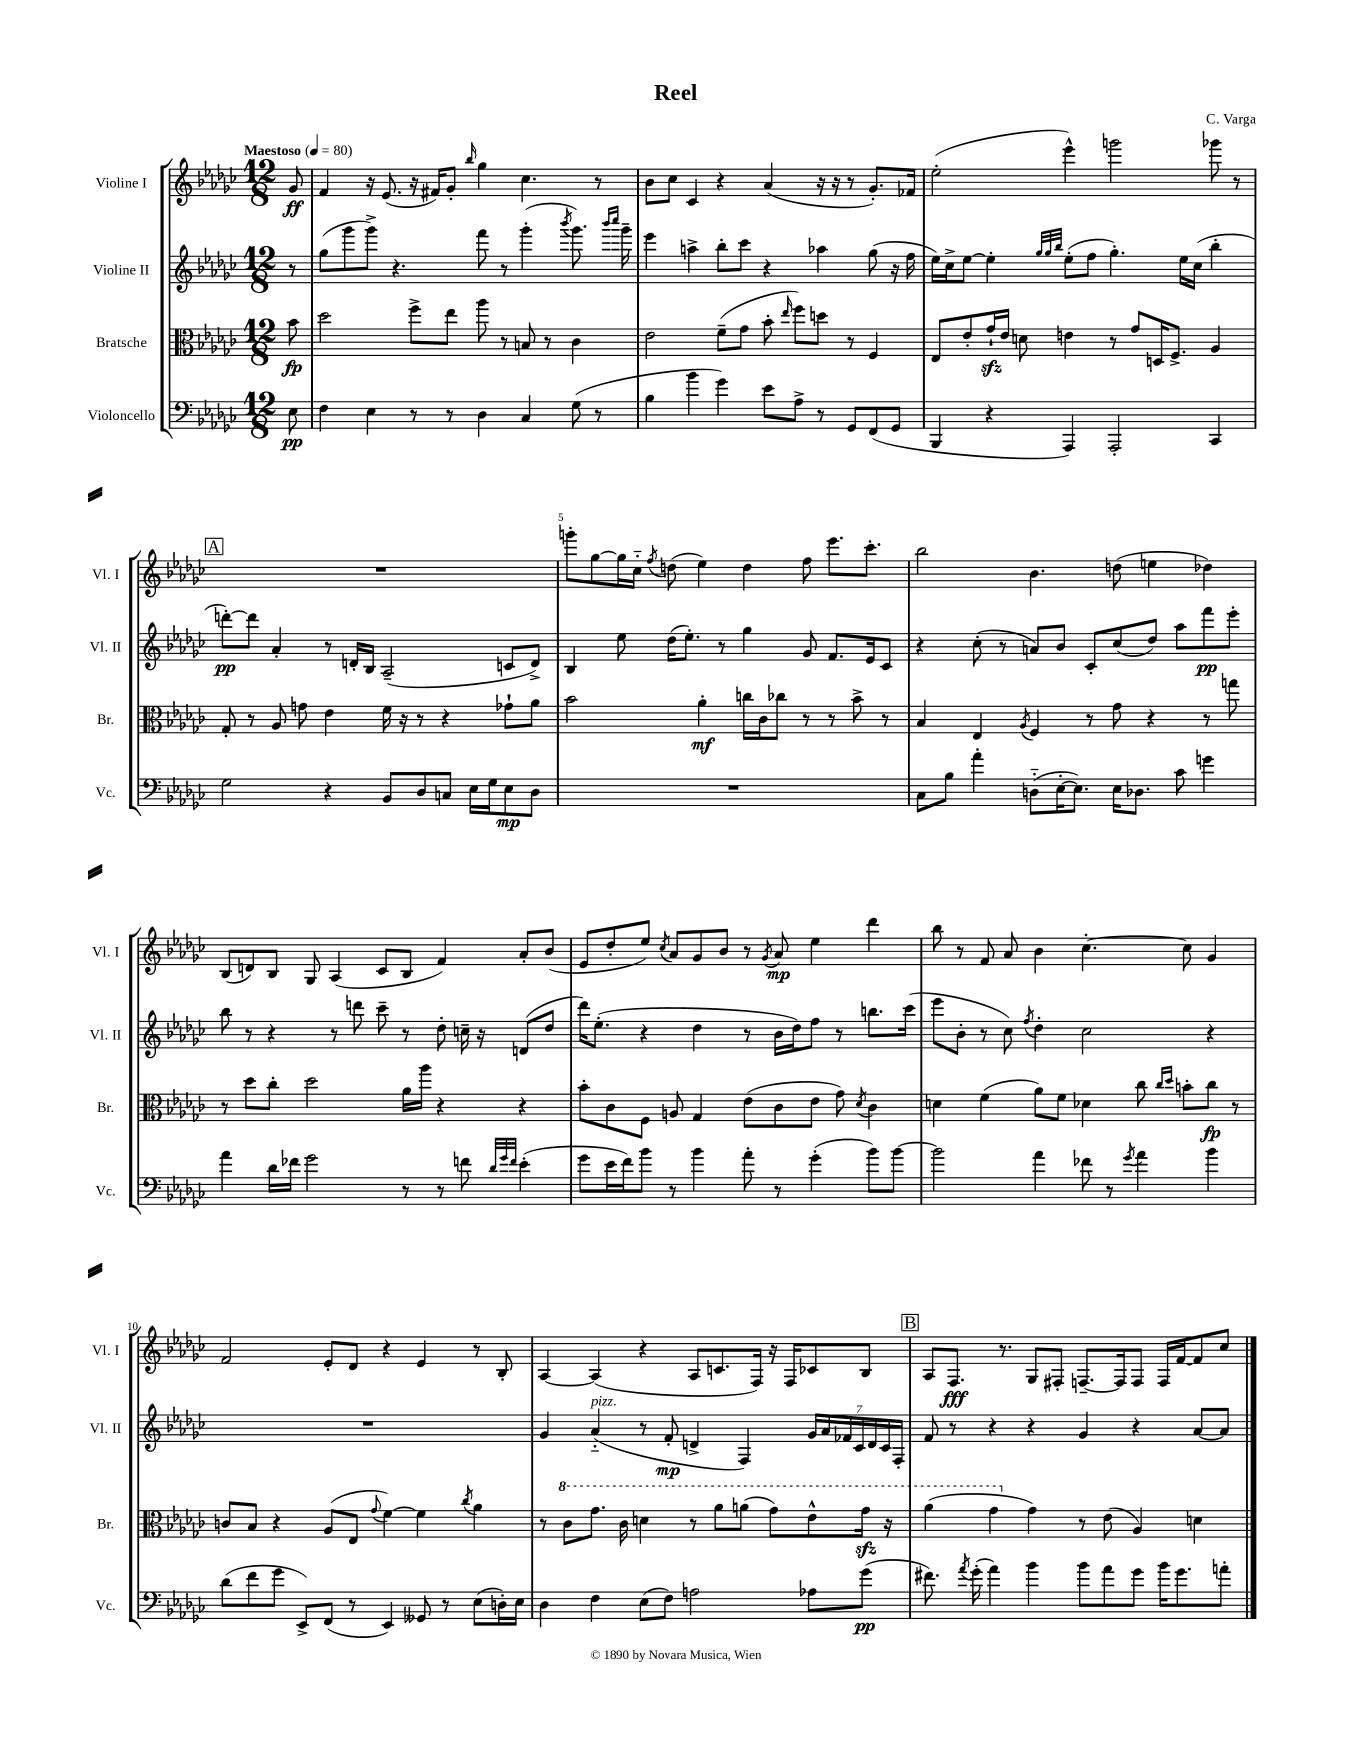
\header { title = "Reel" composer = "C. Varga" }
<<
\new StaffGroup <<
\new Staff = "s0" \with { instrumentName = "Violine I" shortInstrumentName = "Vl. I" } {
    \clef treble \key ges \major \numericTimeSignature \time 12/8 \partial 8 \tempo "Maestoso" 4 = 80
    \autoBeamOff ges'8\ff |
    f'4 r16 ees'8.( r16 fis'16[) ges'8]-. \grace { bes''16 } ges''4 ces''4. r8 |
    bes'8[ ces''8] ces'4 r4 aes'4( r16 r16 r8 ges'8.[-.) fes'16] |
    ees''2-.( ees'''4-^) g'''2 ges'''8 r8 |
    \mark \markup { \box "A" } R1. |
    g'''8[-. ges''8~ ges''16 ces''16]-_ \acciaccatura { f''8 } d''8( ees''4) d''4 f''8 ees'''8.[ ces'''8.]-. |
    bes''2 bes'4. d''8( e''4 des''4) |
    bes8[( d'8) bes8] ges8 aes4( ces'8[ bes8] f'4) aes'8[-. bes'8]( |
    ees'8[ des''8-. ees''8]) \acciaccatura { ces''8 } aes'8[ ges'8 bes'8] r8 \acciaccatura { ges'8 } aes'8\mp ees''4 des'''4 |
    bes''8 r8 f'8 aes'8 bes'4 ces''4.~-. ces''8 ges'4 |
    f'2 ees'8[-. des'8] r4 ees'4 r8 bes8-. |
    aes4~ aes4( r4 aes8[ c'8. f16]) r16 f16[ ces'8 bes8] |
    \mark \markup { \box "B" } aes8[ f8.]\fff r8. ges8[ fis8]-. f8.[~-- f16 f8] f16[ f'16~ f'8 ces''8] \bar "|." |
}
\new Staff = "s1" \with { instrumentName = "Violine II" shortInstrumentName = "Vl. II" } {
    \clef treble \key ges \major \numericTimeSignature \time 12/8 \partial 8
    \autoBeamOff r8 |
    ges''8[( ges'''8 ges'''8]->) r4. f'''8 r8 ges'''4-.( \acciaccatura { bes'''8 } ges'''8.) \grace { bes'''16[ ces''''16] } ges'''16-- |
    ees'''4 a''4-> bes''8[-. ces'''8] r4 aes''4 ges''8( r16 f''16 |
    ees''16[) ces''16-> ees''8]~ ees''4-. \grace { ges''32[ ges''32 bes''32] } ees''8[-.( f''8] ges''4.-.) ees''16[ ces''16]( bes''4-. |
    \mark \markup { \box "A" } d'''8[~-.\pp) d'''8] aes'4-. r8 d'16[-. bes16] aes2--( c'8[ d'8]->) |
    bes4 ees''8 des''16[( ees''8.]-.) r8 ges''4 ges'8 f'8.[ ees'16 ces'8] |
    r4 ces''8-.( r8 a'8[) bes'8] ces'8[-. ces''8( des''8]) aes''8[ f'''8\pp ees'''8]-. |
    bes''8 r8 r4 r8 d'''8 ces'''8-- r8 des''8-. c''16-- r16 d'8[( des''8] |
    des'''16[) ees''8.]-.( r4 des''4 r8 bes'16[ des''16) f''8] r8 b''8.[ ces'''16]( |
    ees'''8[ bes'8]-. r8 ces''8) \acciaccatura { f''8 } des''4-. ces''2 r4 |
    R1. |
    ges'4 aes'4-_^\markup { \italic "pizz." }( r8 f'8-.\mp d'4-> f4) \tuplet 7/4 { ges'16[ aes'16 fes'16 ces'16 d'16 ces'16 f16]-. } |
    \mark \markup { \box "B" } f'8 r8 r4 r4 ges'4 r4 aes'8[~ aes'8] \bar "|." |
}
\new Staff = "s2" \with { instrumentName = "Bratsche" shortInstrumentName = "Br." } {
    \clef alto \key ges \major \numericTimeSignature \time 12/8 \partial 8
    \autoBeamOff bes'8\fp |
    des''2 f''8[-> ees''8] aes''8 r8 b8 r8 ces'4 |
    ees'2 f'8[--( ges'8] bes'8-. \grace { ees''16 } f''8[) d''8] r8 f4 |
    ees8[ ees'8-. ges'16-!\sfz ees'16] d'8 e'4 r8 ges'8[ d16 f8.]-> aes4 |
    \mark \markup { \box "A" } ges8-. r8 aes8 g'8 ees'4 f'16 r16 r8 r4 ges'8[-! aes'8] |
    bes'2 aes'4-.\mf c''16[ ces'16 ces''8] r8 r8 bes'8-> r8 |
    bes4 ees4 \acciaccatura { aes8 } f4 r8 ges'8 r4 r8 g''8 |
    r8 des''8[ ces''8]-. des''2 aes'16[ aes''16] r4 r4 |
    bes'8[-. ces'8 f8] a8 ges4 ees'8[( ces'8 ees'8] ges'8) \acciaccatura { des'8 } ces'4 |
    d'4 f'4( aes'8[) f'8] des'4 ces''8 \grace { ces''16[ des''16] } b'8[-. ces''8]\fp r8 |
    c'8[ bes8] r4 aes8[( ees8] \appoggiatura { ges'8 } f'4~) f'4 \acciaccatura { ces''8 } aes'4 |
    r8 \ottava #1 ces''8[ ges''8.] ces''16 d''4 r8 aes''8[ a''8]( ges''8[) ees''8-^ ges''16]\sfz r16 |
    \mark \markup { \box "B" } aes''4( ges''4 \ottava #0 ges'4) r8 ees'8( aes4) d'4 \bar "|." |
}
\new Staff = "s3" \with { instrumentName = "Violoncello" shortInstrumentName = "Vc." } {
    \clef bass \key ges \major \numericTimeSignature \time 12/8 \partial 8
    \autoBeamOff ees8\pp |
    f4 ees4 r8 r8 des4 ces4 ges8( r8 |
    bes4 bes'4 ges'4) ees'8[ aes8]-> r8 ges,8[ f,8( ges,8] |
    bes,,4 r4 aes,,4) aes,,2-. ces,4 |
    \mark \markup { \box "A" } ges2 r4 bes,8[ des8 c8] ees16[ ges16 ees8\mp des8] |
    R1. |
    ces8[ bes8] aes'4-. d8[-_( ees16~-. ees8.]) ees16[ des8.] ces'8 g'4 |
    aes'4 des'16[ fes'16] ges'2 r8 r8 f'8 \grace { des'32[ ges'32 f'32] } ees'4-.( |
    ges'8[ ees'16 f'16) bes'8] r8 bes'4 aes'8-. r8 ges'4-.( bes'8[) bes'8]~ |
    bes'2 aes'4 fes'8 r8 \acciaccatura { ges'8 } aes'4 bes'4 |
    des'8[( f'8 ges'8] ees,8[->) f,8]( r8 ees,4) geses,8 r8 ees8[( d16-.) ees16] |
    des4 f4 ees8[( f8]) a2 aes8[ ges'8]\pp( |
    \mark \markup { \box "B" } fis'8.) \acciaccatura { aes'8 } ges'16-.( aes'4) bes'4 bes'8[ aes'8 ges'8] bes'16[ ges'8. a'8]-. \bar "|." |
}
>>
>>
\layout { \context { \Score \override BarNumber.break-visibility = ##(#f #t #t) barNumberVisibility = #(every-nth-bar-number-visible 5) } }
